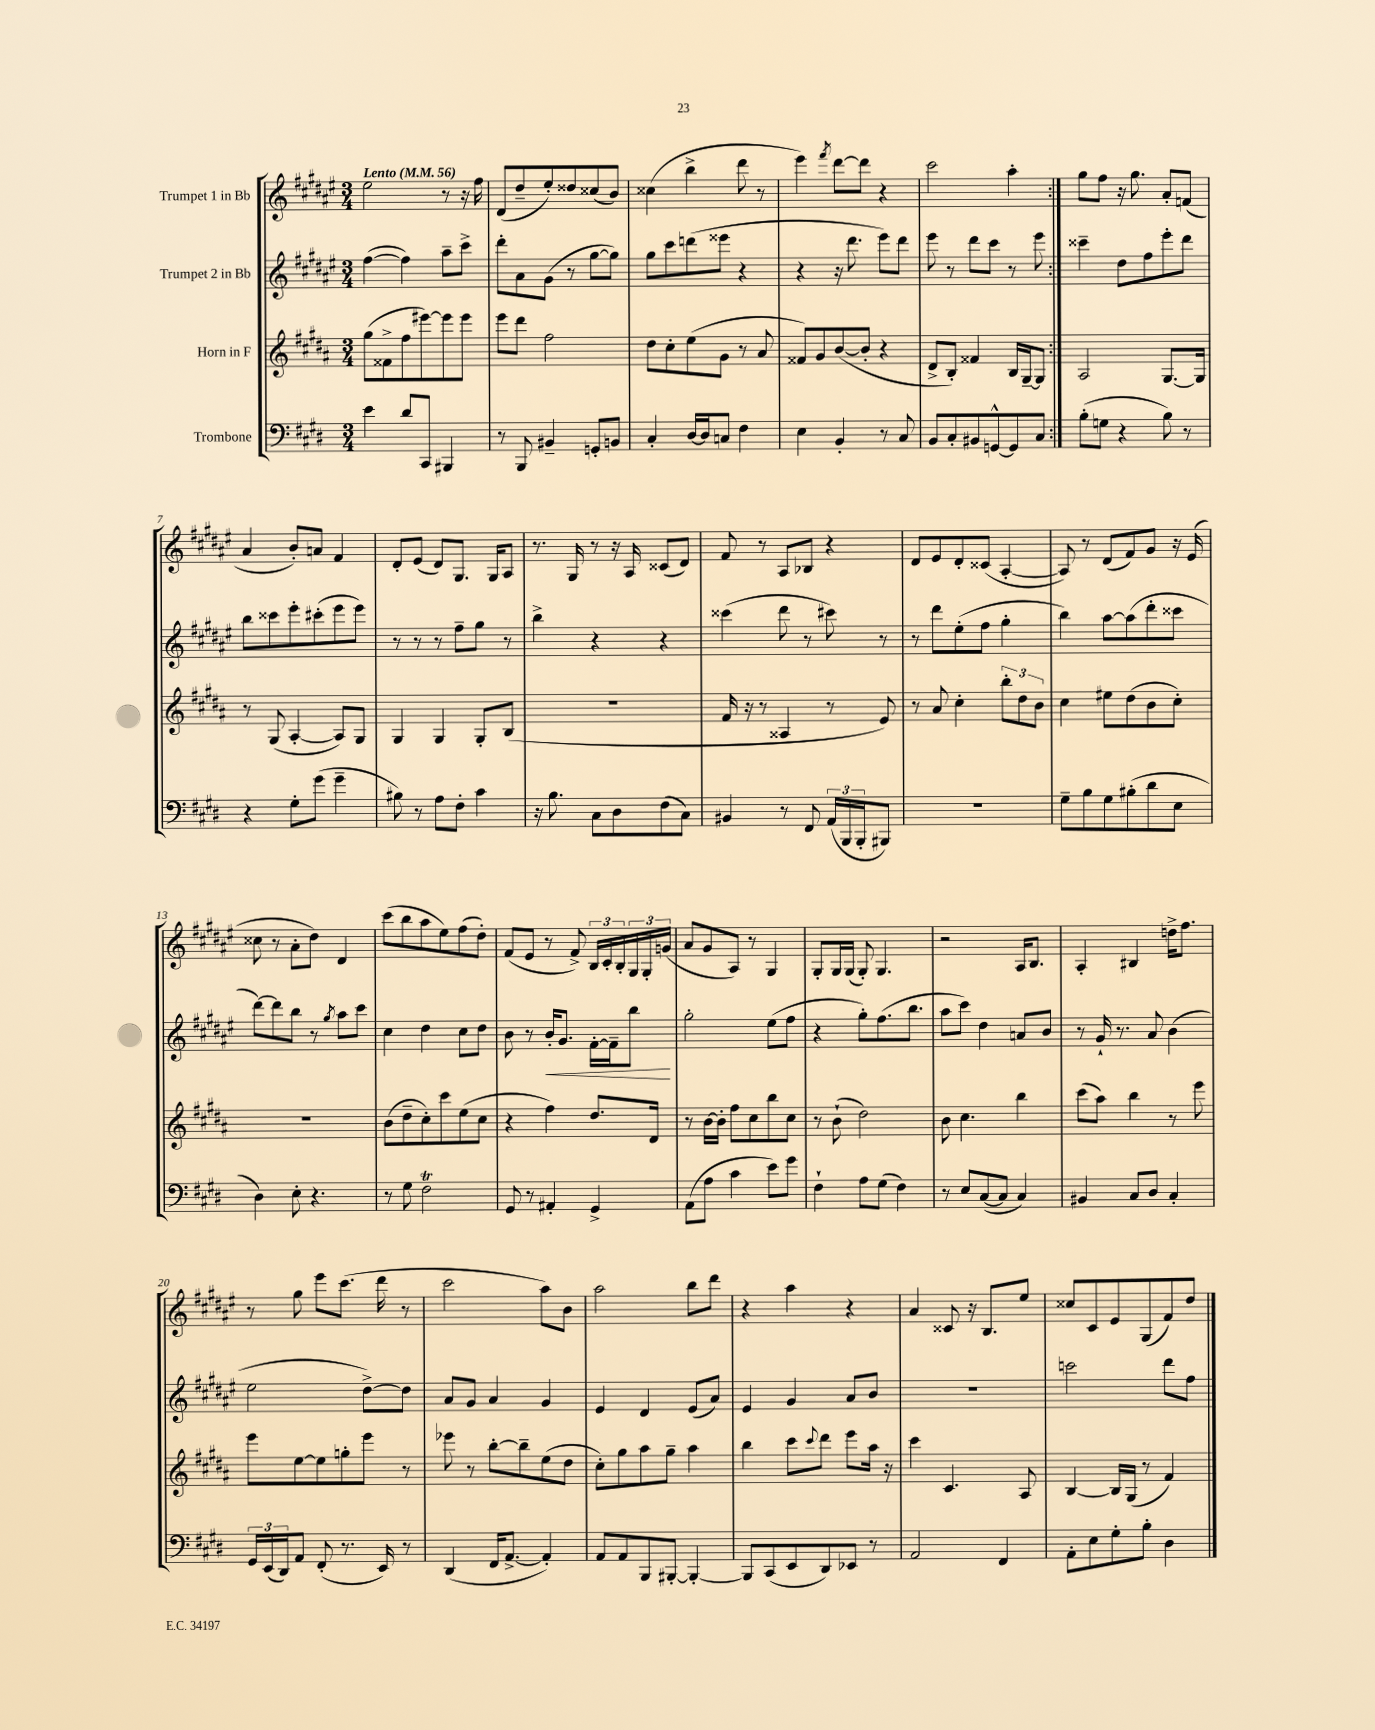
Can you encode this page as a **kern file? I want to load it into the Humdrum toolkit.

**kern	**kern	**kern	**kern
*staff4	*staff3	*staff2	*staff1
*clefF4	*clefG2	*clefG2	*clefG2
*k[f#c#g#d#]	*k[f#c#g#d#a#]	*k[f#c#g#d#a#e#]	*k[f#c#g#d#a#e#]
*M3/4	*M3/4	*M3/4	*M3/4
*MM56	*MM56	*MM56	*MM56
4e	(8gg#	([4ff#	2ee#
.	8f##^	.	.
8d#	8ff#	4ff#])	.
8CC#	[8eee#)	.	.
4BBB#	8eee#]	8aa#~	8r
.	8eee#	8ccc#^	16r
.	.	.	16ff#
=	=	=	=
8r	8eee	8ddd#'	(8d#
8BBB	8ddd#	8a#	8dd#~
4BB#~	2ff#	(8g#	8ee#')
.	.	8r	8dd##
8GG'	.	[8gg#	(8cc##
8BB	.	8gg#])	8b)
=	=	=	=
4C#'	8dd#	8gg#	(4cc##
.	8cc#'	8ccc#	.
[16D#	(8ee	(8ddd	4bb^
16D#]	.	.	.
8C	8g#	8eee##	.
4F#	8r	4r	8ddd#
.	8a#	.	8r
=	=	=	=
4E	8f##)	4r	4eee#)
.	8g#	.	.
.	.	.	8qfff#
4BB'	([8b	16r	[8ddd#
.	.	8.ddd#	.
.	8b']	.	8ddd#]
8r	4r	8eee#)	4r
8C#	.	8ddd#	.
=	=	=	=
8BB	8d#^	8eee#	2ccc#
8C#'	8B')	8r	.
8BB#	4f##	8ddd#	.
[8GG^^	.	8ccc#	.
8GG]	16B	8r	4aa#'
.	[16G#~	.	.
8C#	8G#]	8eee#	.
=:|!	=:|!	=:|!	=:|!
(8B'	2A#	4ccc##~	8gg#
8G	.	.	8ff#
4r	.	8dd#	16r
.	.	.	8.gg#
.	.	8ff#	.
8B)	[8.G#	8eee#'	8a#'
8r	.	8ddd#	(8f
.	16G#]	.	.
=	=	=	=
4r	8r	8bb	4a#
.	(8G#	8ccc##	.
8G#'	[4A#'	8eee#'	8b')
(8g#	.	(8ccc#'	8a
4g#~	8A#])	8eee#	4f#
.	8G#	8eee#)	.
=	=	=	=
8B#)	4G#	8r	8d#'
8r	.	8r	(8e#
8A	4G#	8r	8d#)
8F#'	.	8ff#~	8.G#
4c#	8G#'	8gg#	.
.	.	.	16G#
.	(8B	8r	8A#
=	=	=	=
16r	2.r	4bb^	8.r
8.B	.	.	.
.	.	.	16G#
8C#	.	4r	8r
8D#	.	.	16r
.	.	.	16A#
(8F#	.	4r	(8c##
8C#)	.	.	8d#)
=	=	=	=
4BB#	16f#	(4ccc##	8f#
.	16r	.	.
.	8r	.	8r
8r	4A##	8ddd#	8A#
8FF#	.	8r	8B-
(24AA	8r	8ccc#)	4r
24BBB	.	.	.
24BBB'	.	.	.
8BBB#)	8e)	8r	.
=	=	=	=
2.r	8r	8r	8d#
.	8a#	8ddd#	8e#
.	4cc#'	(8ee#'	8d#'
.	.	8ff#	(8c##
.	12bb'	4gg#'	[4A#'
.	12dd#	.	.
.	12b	.	.
=	=	=	=
8G#~	4cc#	4bb)	8A#])
8B	.	.	8r
8G#	8ee#	[8aa#	(8d#
(8B#'	(8dd#	(8aa#]	8f#)
8d#	8b	8ddd#'	8g#
8E	8cc#')	8ccc##	16r
.	.	.	(16e#
=	=	=	=
4D#)	2.r	[8ddd#)	8cc##
.	.	8ddd#]	8r
8E'	.	8bb	8a#'
4.r	.	8r	8dd#)
.	.	8qgg#	.
.	.	8aa#	4d#
.	.	8ccc#	.
=	=	=	=
8r	(8b	4cc#	(8ccc#
8G#	8dd#~	.	8bb
2F#	8cc#')	4dd#	8aa#
.	8ccc#	.	8ee#)
.	(8ee	8cc#	(8ff#
.	8cc#	8dd#	8dd#')
=	=	=	=
8GG#	4r	8b	(8f#
8r	.	8r	8e#
4AA#'	4ff#)	16b'	8r
.	.	8.g#	.
.	.	.	8f#^)
4GG#^	8.dd#	[16f#'	24B
.	.	.	24c#'
.	.	16f#~]	.
.	.	.	24B'
.	.	8bb	24G#
.	.	.	24G#'
.	16d#	.	.
.	.	.	(24g
=	=	=	=
(8AA	8r	2gg#'	8a#
8A	[16b	.	8g#
.	16b']	.	.
4c#	8ff#	.	8A#)
.	8cc#	.	8r
8e)	8bb	(8ee#	4G#
8g#	8cc#	8ff#	.
=	=	=	=
4F#`	8r	4r	8G#'
.	(8b`	.	16G#
.	.	.	(16G#
8A	2dd#)	8gg#')	8G#')
(8G#	.	(8.ff#	4.G#
4F#)	.	.	.
.	.	8.bb	.
=	=	=	=
8r	8b	8aa#	2r
8E	4.cc#	8ccc#)	.
([8C#	.	4dd#	.
8C#]	.	.	.
4C#)	4bb	8a	16A#
.	.	.	8.B
.	.	8b	.
=	=	=	=
4BB#	(8ccc#	8r	4A#'
.	8aa#)	16g#`	.
.	.	8.r	.
8C#	4bb	.	4B#
8D#	.	8a#	.
4C#'	8r	(4b	16dd^
.	.	.	8.ff#
.	8eee	.	.
=	=	=	=
24GG#	8eee	2ee#	8r
(24EE	.	.	.
24DD#)	.	.	.
8AA	[8ee	.	8gg#
(8FF#'	8ee]	.	8eee#
8.r	8gg'	.	(8.ccc#
.	8eee	[8dd#^)	.
16EE)	.	.	16ddd#
8r	8r	8dd#]	8r
=	=	=	=
(4DD#	8eee-	8a#	2ccc#
.	8r	8g#	.
16FF#	[8bb'	4a#	.
[8.AA^	.	.	.
.	8bb~]	.	.
4AA'])	(8ee	4g#	8aa#)
.	8dd#	.	8b
=	=	=	=
8AA	8cc#')	4e#	2aa#
8AA	8gg#	.	.
8BBB	8aa#	4d#	.
[8BBB#'	8gg#~	.	.
4BBB#'_	4aa#	(8e#	8bb
.	.	8a#)	8ddd#
=	=	=	=
8BBB#]	4bb	4e#	4r
(8CC#	.	.	.
8EE	8ccc#	4g#	4aa#
.	8qqccc#	.	.
8DD#)	8ddd#	.	.
8EE-	8eee	8a#	4r
8r	16aa#	8b	.
.	16r	.	.
=	=	=	=
2AA	4ccc#	2.r	4a#
.	4.c#	.	8c##
.	.	.	16r
.	.	.	8.B
4FF#	.	.	.
.	8A#	.	8ee#
=	=	=	=
8AA'	[4B	2ccc	8cc##
8E	.	.	8c#
8G#'	16B]	.	8e#
.	(16G#	.	.
8B'	8r	.	(8G#
4D#	4f#)	8ddd#	8f#)
.	.	8ff#	8dd#
==	==	==	==
*-	*-	*-	*-
